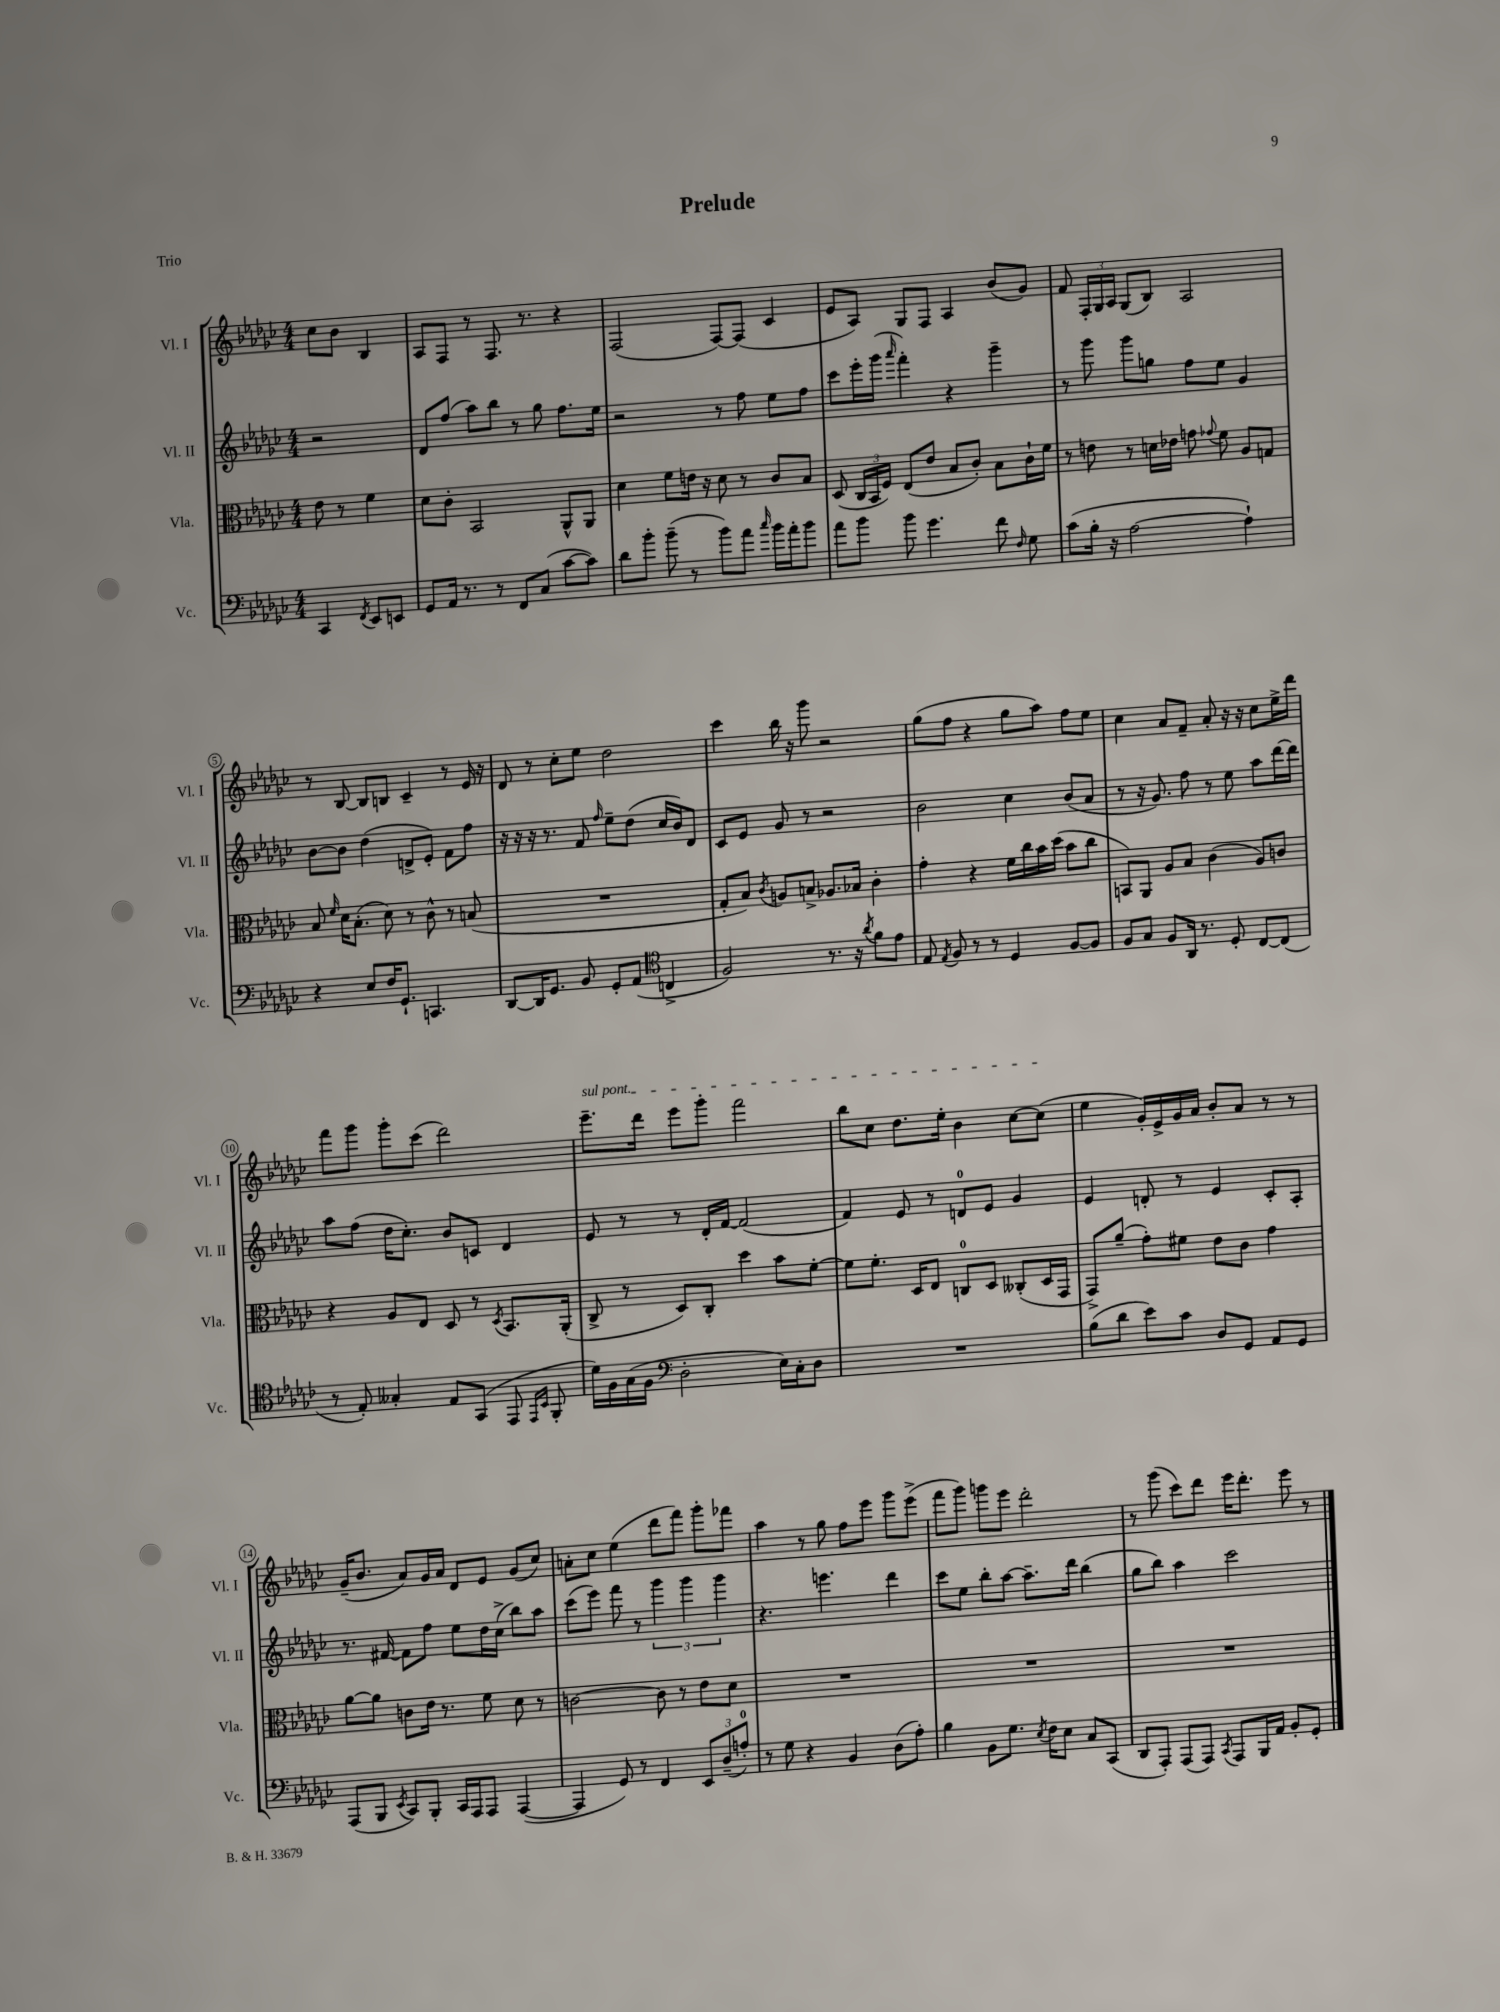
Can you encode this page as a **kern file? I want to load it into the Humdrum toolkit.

**kern	**kern	**kern	**kern
*part4	*part3	*part2	*part1
*staff4	*staff3	*staff2	*staff1
*I"Vc.	*I"Vla.	*I"Vl. II	*I"Vl. I
*I'Vc.	*I'Vla.	*I'Vl. II	*I'Vl. I
*clefF4	*clefC3	*clefG2	*clefG2
*k[b-e-a-d-g-c-]	*k[b-e-a-d-g-c-]	*k[b-e-a-d-g-c-]	*k[b-e-a-d-g-c-]
*M4/4	*M4/4	*M4/4	*M4/4
=	=	=	=
4CC-/	8e-\	2r	8cc-\L
.	8r	.	8b-\J
8qFF/	.	.	.
8EE-/L	4f\	.	4B-/
8EEn/J	.	.	.
=1	=1	=1	=1
8GG-/L	8d-\L	8d-/L	8A-/L
16AA-/Jk	8c-'\J	(8ff/J	8F/J
8.r	.	.	.
.	2BB-/	8aa-\L)	8r
8r	.	8bb-\J	8.F/
8FF/L	.	8r	.
.	.	.	8.r
(8C-/J	.	8gg-\	.
[8c-\L	8AA-^^/L	8.ff\L	4r
8c-\J])	8AA-/J	.	.
.	.	16ee-\Jk	.
=2	=2	=2	=2
8d-\L	4d-\	2r	(2F/
8b-'\J	.	.	.
(8b-~\	8f\L	.	.
8r	16en\Jk	.	.
.	16r	.	.
8b-\L)	8d-\	8r	[8F/L)
8a-\J	8r	8ff\	(8F/J]
16qqcc-/	.	.	.
16b-\LL	8c-/L	8ee-\L	4c-/
16a-'\J	.	.	.
8b-\J	8B-/J	8ff\J	.
=3	=3	=3	=3
8a-\L	(8D-/	8ccc-\L	8e-/L
8b-\J	24C-/LL	16eee-'\L	8A-/J)
.	24BB-/	.	.
.	.	(16ggg-\JJ	.
.	24F/JJ)	.	.
.	.	16qqaaa-/	.
8b-\	(8E-/L	4fff'\)	8G-/L
4.g-\	8e-/J	.	8F/J
.	8B-/L	4r	4A-/
.	8c-'/J)	.	.
8f\	8B-\L	4ggg-~\	(8b-/L
16qqF/	.	.	.
8G-\	16c-`\L	.	8g-/J)
.	16f\JJ	.	.
=4	=4	=4	=4
(8c-\L	8r	8r	8f/
16B-'\Jk	8en\	8ggg-\	24F'/LL
.	.	.	24G-/
16r	.	.	.
.	.	.	24A-/JJ
[2A-\	8r	8ggg-\L	(8G-/L
.	16dn\LL	8ggn\J	8B-/J)
.	16e-X\JJ	.	.
.	8gn\	8ff\L	2A-/
.	8qqg-X/	.	.
.	8f\	8ee-\J	.
4A-`\])	8A-/L	4g-/	.
.	8Gn/J	.	.
!!LO:LB:g=z
=5	=5	=5	=5
4r	8B-/	[8b-\L	8r
.	16qqf/	.	.
.	16d-\KL	8b-\J]	[8B-/
.	(8.B-'\J	.	.
8E-/L	.	(4dd-\	8B-/L]
16F/K	8d-\)	.	8Bn/J
8.GG-`/J	.	.	.
.	8r	8dn^/L	4c-~/
4.CCn/	8c-^^\	8e-'/J)	.
.	8r	8f\L	8r
.	(8Bn/	8ff\J	16e-/
.	.	.	16r
=6	=6	=6	=6
[8DD-/L	1r	16r	8d-/
.	.	16r	.
16DD-/K]	.	16r	8r
8.GG-/J	.	8.r	.
.	.	.	8cc-'\L
8BB-/	.	8f/	8ee-\J
.	.	16qqff/	.
8GG-'/L	.	8ee-~\L	2dd-\
(8AA-/J	.	(8dd-\J	.
*clefC4	*	*	*
4Cn^/	.	16cc-/LL	.
.	.	16b-/J)	.
.	.	8d-/J	.
=7	=7	=7	=7
2F/)	8G-'/L	8c-/L	4ccc-\
.	8B-/J)	8e-/J	.
.	8qc-/	.	.
.	8An/L	8g-/	16bb-\
.	.	.	16r
.	8Bn^/J	8r	8ggg-\
8.r	8.A-X/L	2r	2r
16r	16B-X/Jk	.	.
8qa-/	.	.	.
8f\L	4c-'\	.	.
8e-\J	.	.	.
=8	=8	=8	=8
8E-/	4g-'\	2b-\	(8gg-\L
8qE-/	.	.	.
8F/	.	.	8ff\J
8r	4r	.	4r
8r	.	.	.
4D-/	16f\LL	4cc-\	8gg-\L
.	16cc-\	.	.
.	16b-\	.	8aa-\J)
.	(16dd-\JJ	.	.
[8F/L	8b-\L	(8b-/L	8ff\L
8F/J]	8cc-\J	8a-/J	8ee-\J
=9	=9	=9	=9
8F/L	8BBn/L)	8r	4cc-\
8G-/J	8AA-/J	16r	.
.	.	8.g-/)	.
8F/L	8A-/L	.	8a-/L
16AA-/Jk	8B-/J	8ff\	8f~/J
8.r	.	.	.
.	(4c-\	8r	8a-'/
8D-'/	.	8ee-\	16r
.	.	.	16r
[8C-/L	8A-/L)	8aa-\L	8cc-\L
(8C-/J]	8cn/J	[16ddd-\L	16ee-^\L
.	.	16ddd-\JJ]	16ddd-\JJ
!!LO:LB:g=z
=10	=10	=10	=10
8r	4r	8aa-\L	8fff\L
8E-'/)	.	(8ff\J	8ggg-\J
4G--X'/	8A-/L	16dd-\KL	8ggg-'\L
.	.	8.cc-'\J)	.
.	8E-/J	.	(8ccc-\J
8E-/L	8D-/	8b-/L	2ddd-\)
(8GG-/J	8r	8cn/J	.
.	8qD-/	.	.
8EE-/	8.BB-/L	4d-/	.
16qqEE-/LL	.	.	.
16qqBB-/JJ	.	.	.
8FF'/	.	.	.
.	(16AA-'/Jk	.	.
=11	=11	=11	=11
!	!	!	!LO:TX:a:i:t=sul pont.
16d-\LL)	8C-^/	8e-/	8.eee-~\L
16F\	.	.	.
(16G-\	8r	8r	.
16F\JJ	.	.	16ddd-\Jk
*clefF4	*	*	*
2D-'\	8D-/L)	8r	8eee-\L
.	8C-'/J	16d-'/LL	8ggg-'\J
.	.	[16f/JJ	.
.	4dd-\	(2f/]	2fff\
16E-\LL)	8b-\L	.	.
16C-'\J	.	.	.
8D-\J	[8f'\J	.	.
=12	=12	=12	=12
1r	8f\L]	4f/)	8bb-\L
.	8.f'\J	.	8cc-\J
.	.	8e-/	8.dd-\L
.	16D-/KL	.	.
.	8E-/J	8r	.
.	.	.	16ee-'\Jk
.	8Cn/L	8dn/L	4b-\
.	8D-/J	8e-/J	.
.	(8C--X'/L	4g-/	[8cc-\L
.	16D-/L	.	(8cc-\J]
.	16GG-/JJ	.	.
=13	=13	=13	=13
(8B-\L	8GG-^/L)	4e-/	4ee-\
8d-\J	(8a-~/J	.	.
8e-\L)	8g-'\L)	8dn'/	16g-'/LL)
.	.	.	16e-^/
8c-\J	8f#X\J	8r	16g-/
.	.	.	16a-/JJ
8D-/L	8e-\L	4e-/	8b-'/L
8GG-/J	8c-\J	.	8a-/J
8AA-/L	4g-\	8c-'/L	8r
8GG-/J	.	8A-'/J	8r
!!LO:LB:g=z
=14	=14	=14	=14
(8AAA-/L	[8a-\L	8.r	(16g-~/KL
.	.	.	8.b-/J
8BBB-/J	8a-\J]	.	.
.	.	[16f#X/	.
8qEE-/	.	.	.
8CC-/L)	8cn\L	8f#\L]	8a-/L)
8BBB-'/J	16e-\Jk	8ff\J	16g-/L
.	8.r	.	16a-/JJ
16CC-/LL	.	8ee-\L	8d-/L
16AAA-/J	.	.	.
8AAA-/J	8f\	16dd-\L	8e-/J
.	.	(16cc-^\JJ	.
([4AAA-/	8d-\	8bb-\L)	(8g-/L
.	8r	8aa-\J	8cc-/J)
=15	=15	=15	=15
4AAA-/]	[2cn\	(8ccc-\L	8an'\L
.	.	8eee-\J)	8cc-\J
8GG-/)	.	8fff\	(4ee-\
8r	.	8r	.
4FF/	8c\]	6ggg-\	8ddd-\L
.	8r	.	8fff\J)
.	.	6ggg-\	.
12EE-/L	8e-\L	.	8ggg-'\L
(12D-~/	.	6ggg-\	.
.	8d-\J	.	8fff-X\J
12An'/J)	.	.	.
=16	=16	=16	=16
8r	1r	4.r	4aa-\
8G-\	.	.	.
4r	.	.	8r
.	.	4.eeen\	8gg-\
4BB-/	.	.	8ff\L
.	.	.	8eee-\J
(8D-\L	.	4ddd-\	8ggg-\L
8A-'\J)	.	.	(8eee-^\J
=17	=17	=17	=17
4B-\	1r	8ccc-\L	8fff\L
.	.	8ee-\J	8ggg-\J)
8BB-\L	.	8bb-'\L	8gggn\L
8.G-\J	.	[8aa-\J	8eee-\J
.	.	8.aa-~\L]	2ddd-'\
8qE-/	.	.	.
16F\KL	.	.	.
8E-\J	.	.	.
.	.	16ddd-\Jk	.
8C-/L	.	(4bb-\	.
(8CC-/J	.	.	.
=18	=18	=18	=18
8DD-/L	1r	8gg-\L	8r
8AAA-'/J)	.	8bb-\J)	(8ggg-\
(8AAA-/L	.	4aa-\	8ccc-\L)
8AAA-/J)	.	.	8ddd-\J
8qCC-/	.	.	.
8AAA-/L	.	2ccc-\	16eee-\KL
.	.	.	8.ddd-'\J
16BBB-/L	.	.	.
16AA-/JJ	.	.	.
8BB-'/L	.	.	8eee-\
8GG-'/J	.	.	8r
==	==	==	==
*-	*-	*-	*-
